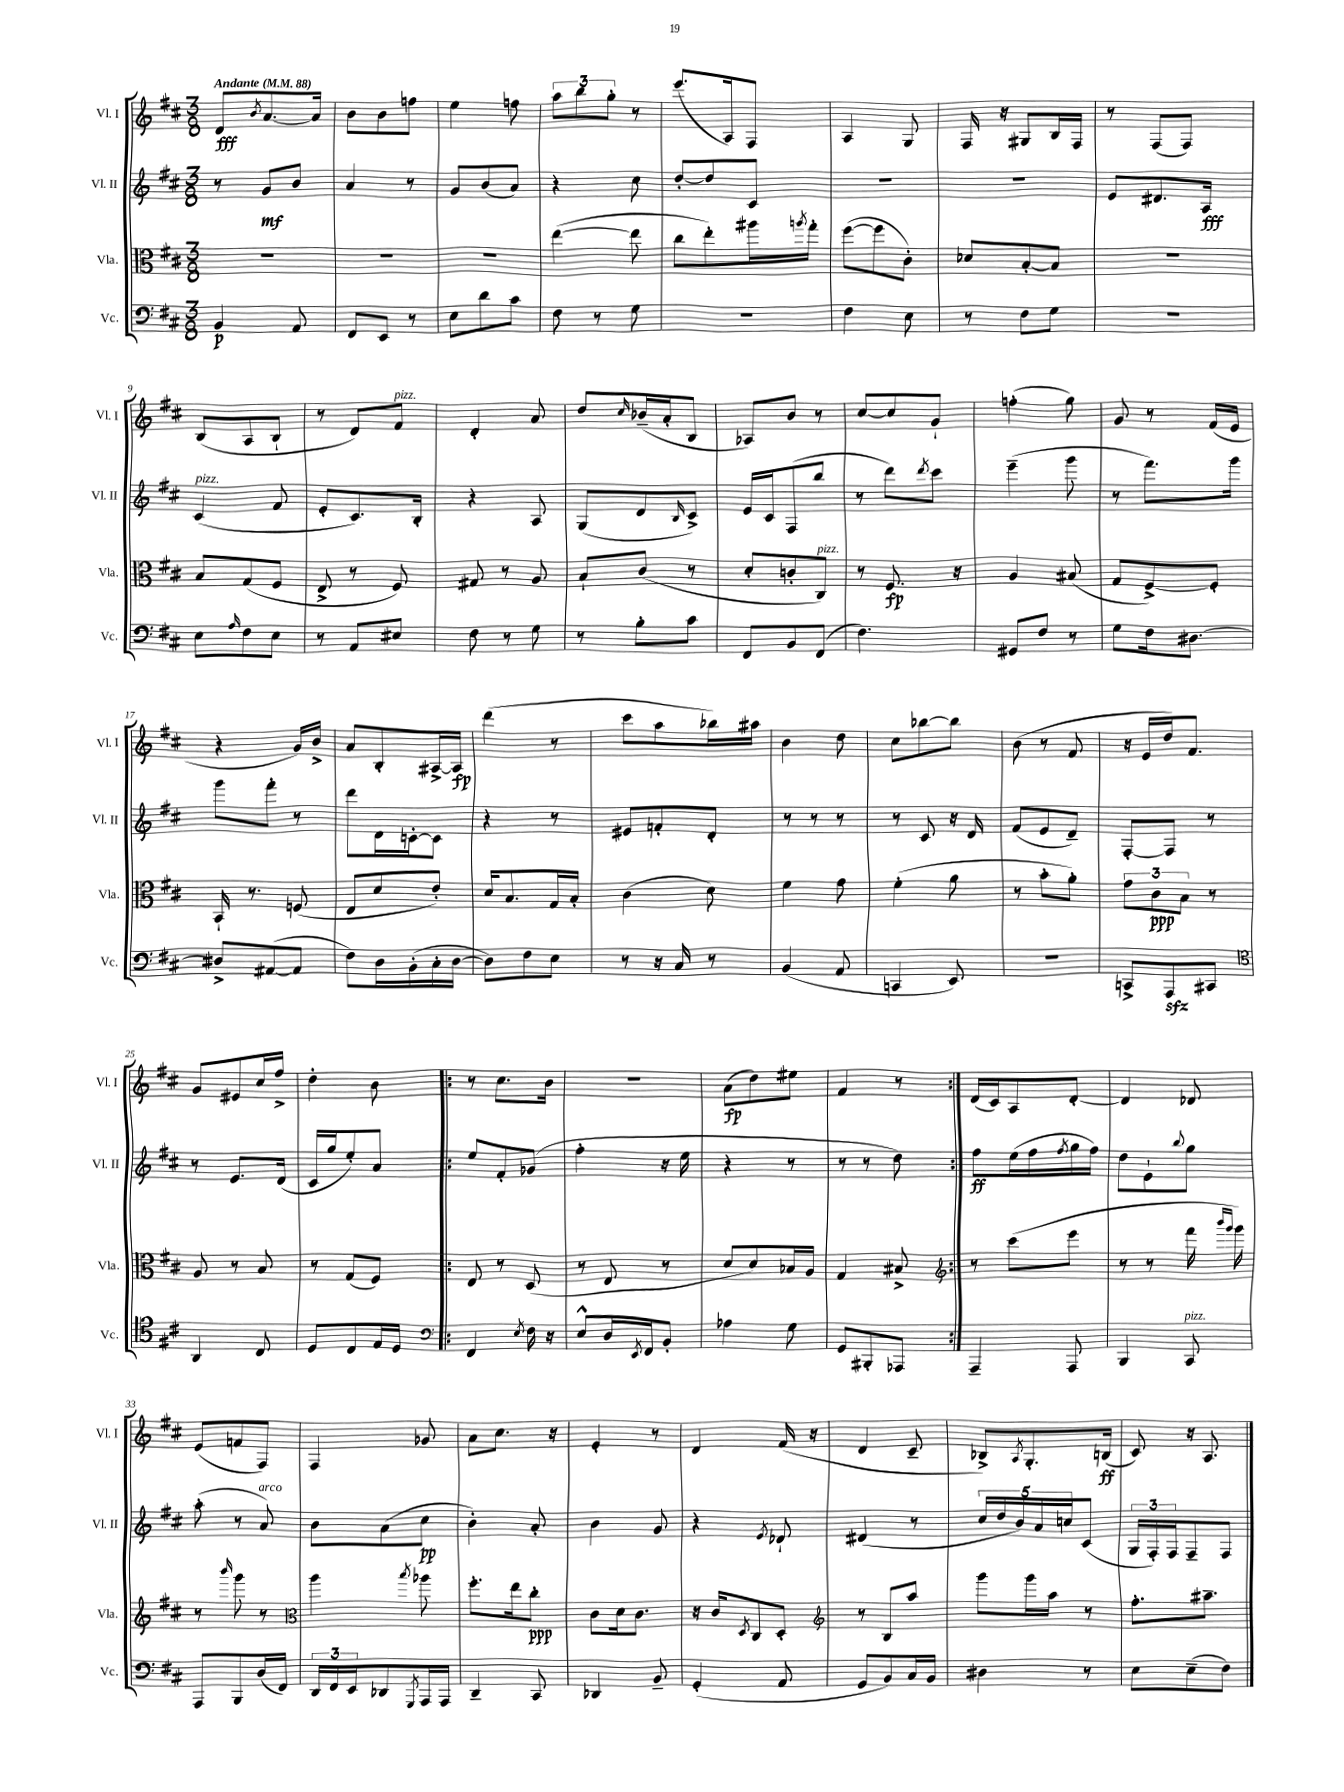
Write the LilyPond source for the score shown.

<<
\new StaffGroup <<
\new Staff = "s0" \with { instrumentName = "Vl. I" shortInstrumentName = "Vl. I" } {
    \clef treble \key d \major \numericTimeSignature \time 3/8 \tempo "Andante" 4 = 88
    d'8\fff \acciaccatura { b'8 } a'8.~ a'16 |
    b'8 b'8 f''8 |
    e''4 f''8 |
    \tuplet 3/2 { a''8 b''8 g''8-. } r8 |
    e'''8.( a16) fis8 |
    a4 g8 |
    fis16 r16 gis8 b16 fis16 |
    r8 fis8( fis8) |
    b8( a8 b8-! |
    r8 d'8) fis'8^\markup { \italic "pizz." } |
    d'4-. a'8 |
    d''8 \grace { cis''16 } bes'16--( a'16-. b8 |
    aes8) b'8 r8 |
    cis''8~ cis''8 g'8-! |
    f''4-.( g''8) |
    g'8 r8 fis'16( e'16 |
    r4 g'16) b'16-> |
    a'8 b8-. ais16~-> ais16\fp |
    d'''4( r8 |
    cis'''8 a''8 bes''16) ais''16 |
    b'4 d''8 |
    cis''8 bes''8~ bes''8 |
    b'8( r8 fis'8 |
    r16 e'16 d''16) fis'8. |
    g'8 eis'8 cis''16 fis''16-> |
    d''4-. b'8 |
    \repeat volta 2 { r8 cis''8. b'16 |
    R4. |
    a'8\fp( d''8) eis''8 |
    fis'4 r8 | }
    d'16( cis'16) a8 d'8~-. |
    d'4 des'8 |
    e'8( f'8 fis8) |
    fis4 ges'8 |
    a'8 cis''8. r16 |
    e'4-. r8 |
    d'4 fis'16( r16 |
    d'4 cis'8-- |
    bes8->) \acciaccatura { a8 } g8.-. b16\ff( |
    cis'8) r16 a8. \bar "|." |
}
\new Staff = "s1" \with { instrumentName = "Vl. II" shortInstrumentName = "Vl. II" } {
    \clef treble \key d \major \numericTimeSignature \time 3/8
    r8 g'8\mf b'8 |
    a'4 r8 |
    g'8 b'8( a'8) |
    r4 cis''8 |
    d''8~-. d''8 cis'8 |
    R4. |
    R4. |
    e'8 dis'8. a16\fff |
    cis'4^\markup { \italic "pizz." }( fis'8 |
    e'8-. cis'8.) b16-. |
    r4 a8 |
    g8( d'8 \grace { b16 } cis'8->) |
    e'16 cis'16 fis8( b''8 |
    r8 d'''8) \acciaccatura { d'''8 } cis'''8 |
    e'''4--( g'''8 |
    r8 fis'''8.) g'''16 |
    g'''8 fis'''8-. r8 |
    d'''8 d'16 c'16~-. c'8 |
    r4 r8 |
    eis'8 f'8-. d'8-. |
    r8 r8 r8 |
    r8 cis'8 r16 d'16 |
    fis'8( e'8 d'8--) |
    fis8~-. fis8 r8 |
    r8 e'8. d'16( |
    cis'16 g''16 e''8-.) a'8 |
    \repeat volta 2 { e''8 fis'8-. ges'8( |
    fis''4-. r16 e''16 |
    r4 r8 |
    r8 r8 d''8) | }
    fis''8\ff e''16( fis''16 \acciaccatura { fis''8 } g''16 fis''16) |
    d''8 e'8-! \appoggiatura { b''8 } g''8 |
    a''8-.( r8 a'8^\markup { \italic "arco" }) |
    b'8 a'8( cis''8\pp |
    b'4-.) a'8-. |
    b'4 g'8 |
    r4 \acciaccatura { e'8 } des'8-! |
    dis'4( r8 |
    \tuplet 5/4 { cis''16 d''16 b'16) a'16 c''16 } cis'8( |
    \tuplet 3/2 { g16 fis16-.) fis16 } fis8-- fis8 \bar "|." |
}
\new Staff = "s2" \with { instrumentName = "Vla." shortInstrumentName = "Vla." } {
    \clef alto \key d \major \numericTimeSignature \time 3/8
    R4. |
    R4. |
    R4. |
    e''4~( e''8 |
    cis''8 e''8-.) ais''16 \acciaccatura { a''8 } g''16-. |
    fis''8~( fis''8 cis'8-.) |
    des'8 b8~-. b8 |
    R4. |
    b8 g8( fis8 |
    e8-> r8 fis8) |
    gis8 r8 a8 |
    b8-! cis'8( r8 |
    d'8-. c'8-. cis8^\markup { \italic "pizz." }) |
    r8 fis8.\fp r16 |
    a4 bis8( |
    g8 fis8~->) fis8-. |
    b,16-! r8. f8( |
    e8 d'8 e'8-.) |
    d'16 b8. g16 b16-. |
    cis'4( d'8) |
    fis'4 g'8 |
    fis'4-.( a'8 |
    r8 b'8-. a'8-.) |
    \tuplet 3/2 { g'8 cis'8\ppp b8 } r8 |
    a8 r8 b8 |
    r8 g8( fis8) |
    \repeat volta 2 { e8 r8 d8( |
    r8 e8 r8 |
    d'8 d'8) bes16 a16 |
    g4 bis8-> | }
    \clef treble r8 cis'''8( e'''8 |
    r8 r8 fis'''16 \grace { b'''16 g'''16 } g'''16) |
    r8 \grace { b'''16 } g'''8 r8 |
    \clef alto a''4 \acciaccatura { b''8 } aes''8 |
    fis''8.-. e''16 cis''8-.\ppp |
    cis'8 d'16 cis'8. |
    r16 cis'16 \acciaccatura { d8 } cis8 d8-. |
    \clef treble r8 b8 a''8 |
    g'''8 g'''16 a''16 r8 |
    fis''8.-. ais''8.-- \bar "|." |
}
\new Staff = "s3" \with { instrumentName = "Vc." shortInstrumentName = "Vc." } {
    \clef bass \key d \major \numericTimeSignature \time 3/8
    b,4\p a,8 |
    fis,8 e,8 r8 |
    e8 d'8 cis'8 |
    fis8 r8 g8 |
    R4. |
    fis4 e8 |
    r8 fis8 g8 |
    r4. |
    e8 \grace { a16 } fis8 e8 |
    r8 a,8 eis8 |
    fis8 r8 g8 |
    r8 b8-. cis'8 |
    fis,8 b,8 fis,8( |
    fis4.) |
    gis,8 fis8 r8 |
    g8 fis16 dis8.~ |
    dis8-> ais,8~( ais,8 |
    fis8) d16 b,16-.( cis16-. d16~ |
    d8) fis8 e8 |
    r8 r16 cis16 r8 |
    b,4( a,8 |
    c,4 e,8) |
    r4. |
    c,8-> a,,8\sfz cis,8 |
    \clef tenor a,4 cis8 |
    d8 cis8 e16 d16 |
    \repeat volta 2 { \clef bass fis,4 \acciaccatura { e8 } fis16 r16 |
    e8-^ d16 \acciaccatura { e,8 } fis,16 b,8-. |
    aes4 g8 |
    g,8 bis,,8-. aes,,8 | }
    a,,4-- a,,8 |
    b,,4 cis,8^\markup { \italic "pizz." } |
    a,,8 b,,8 d16( fis,16) |
    \tuplet 3/2 { d,16 fis,16 e,16 } des,8 \acciaccatura { g,,8 } a,,16 a,,16 |
    d,4-- cis,8 |
    des,4 b,8-- |
    g,4-.( a,8 |
    g,8 b,8) cis16 b,16 |
    dis4 r8 |
    e8 e8--( fis8) \bar "|." |
}
>>
>>
